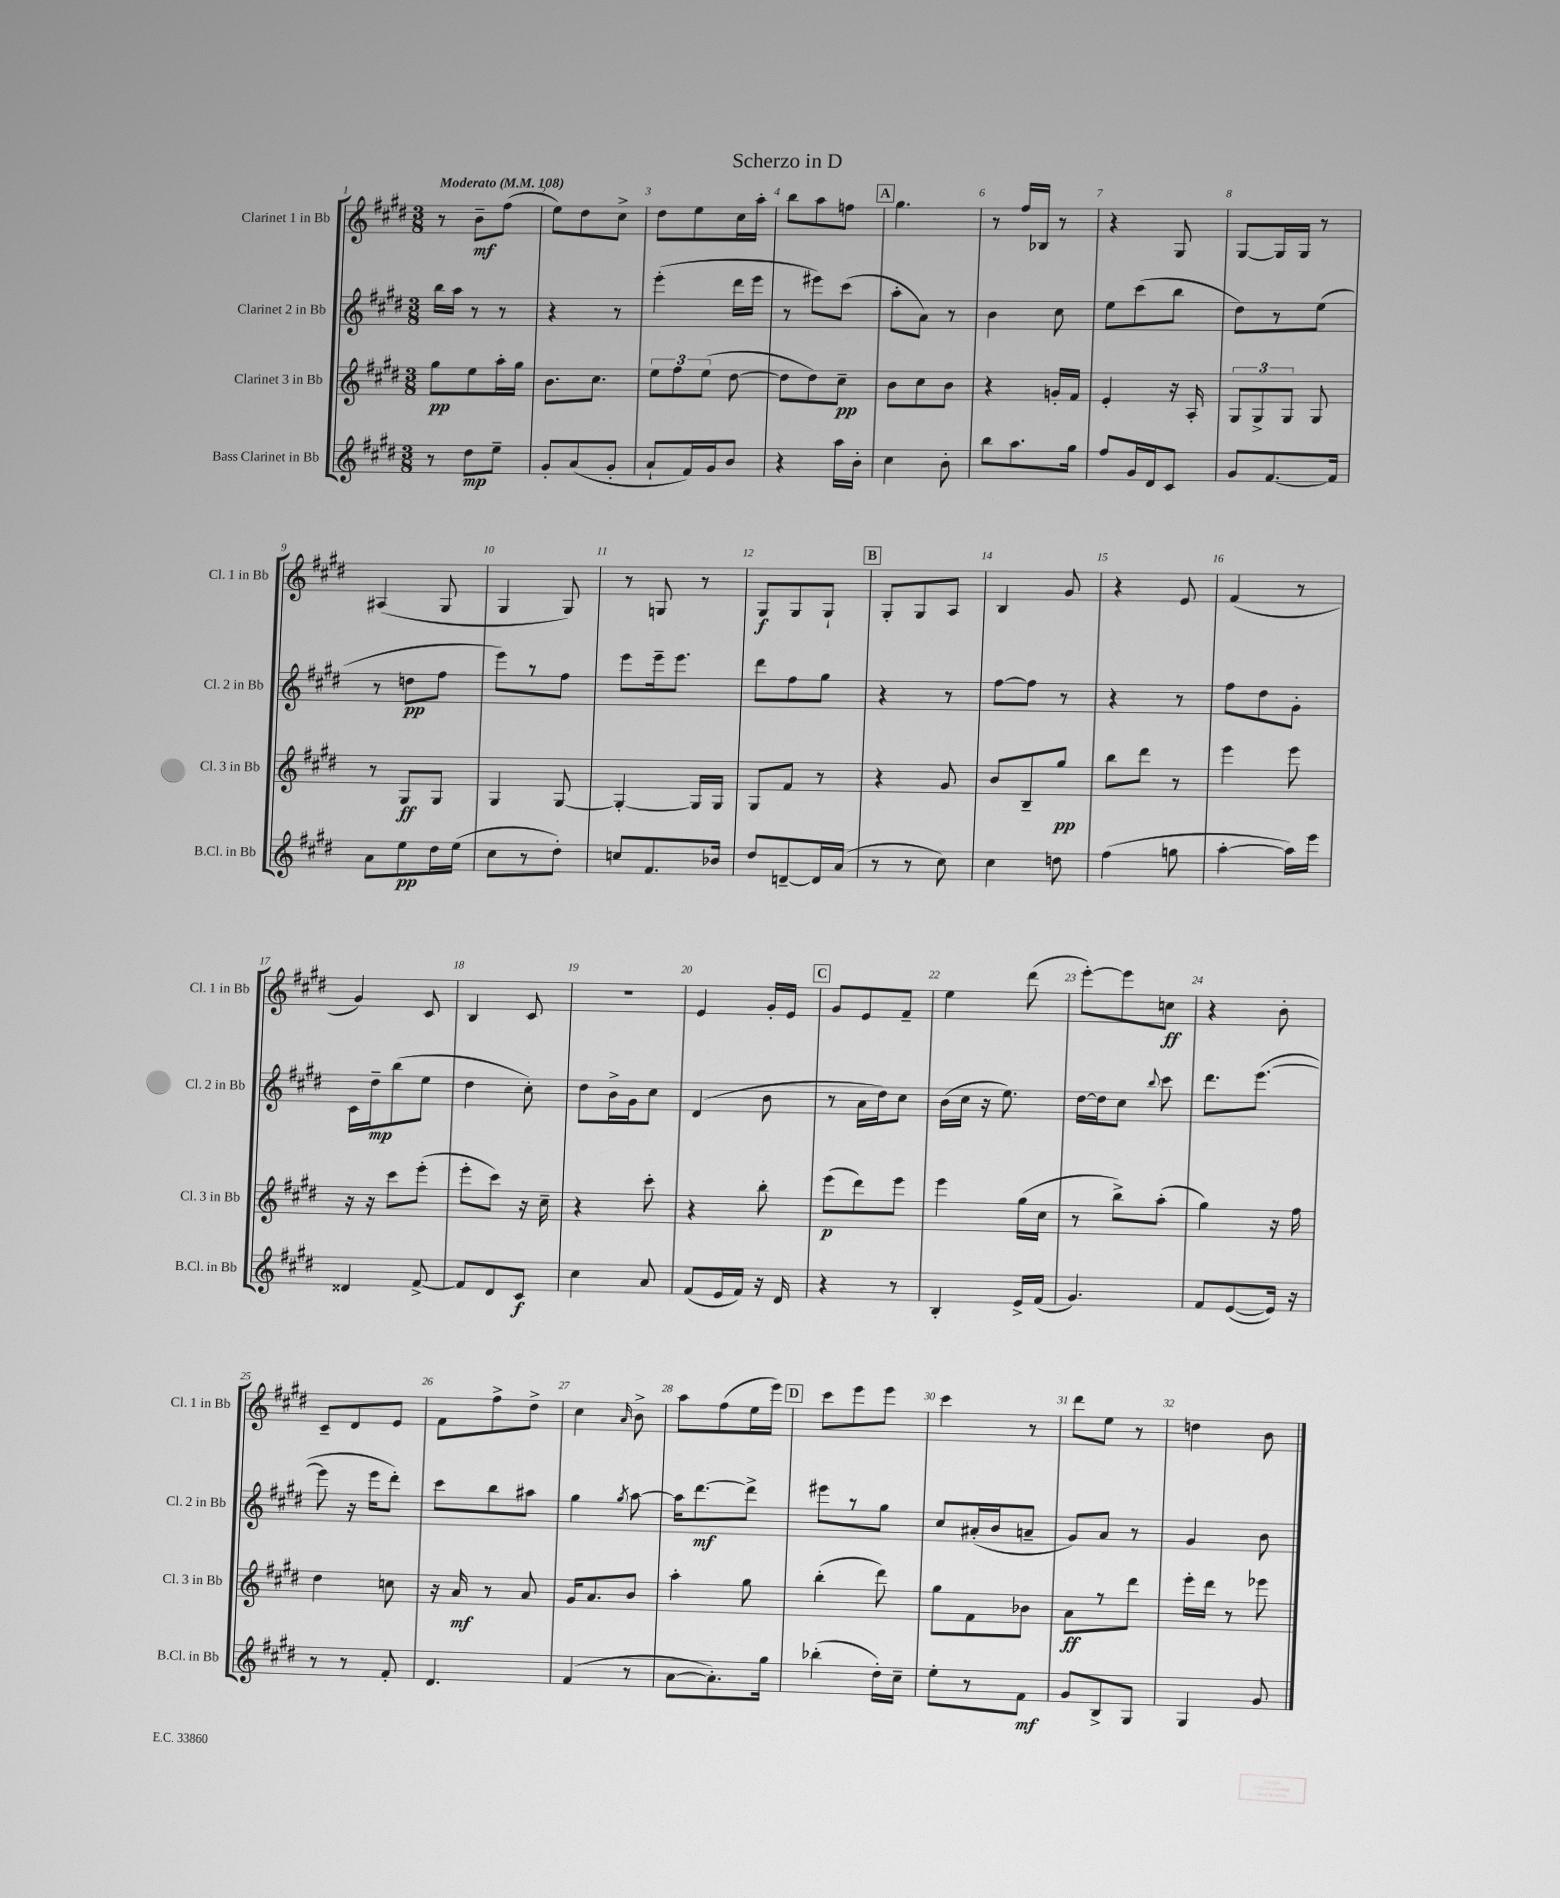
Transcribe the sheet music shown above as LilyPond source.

\header { title = "Scherzo in D" }
<<
\new StaffGroup <<
\new Staff = "s0" \with { instrumentName = "Clarinet 1 in Bb" shortInstrumentName = "Cl. 1 in Bb" } {
    \clef treble \key e \major \numericTimeSignature \time 3/8 \tempo "Moderato" 4 = 108
    \autoBeamOff r8 b'8[--\mf fis''8]( |
    e''8[) dis''8 cis''8]-> |
    dis''8[ e''8 cis''16 a''16]-. |
    b''8[ a''8 f''8] |
    \mark \markup { \box "A" } gis''4. |
    r8 fis''16[ bes16] r8 |
    r4 gis8 |
    gis8[~ gis16 gis16] r8 |
    ais4( gis8 |
    gis4 gis8) |
    r8 g8 r8 |
    gis8[\f gis8 gis8]-! |
    \mark \markup { \box "B" } gis8[-. gis8 a8] |
    b4 gis'8 |
    r4 e'8 |
    fis'4( r8 |
    gis'4) cis'8 |
    b4 cis'8 |
    R4. |
    e'4 gis'16[-. e'16] |
    \mark \markup { \box "C" } gis'8[ e'8 fis'8]-- |
    e''4 dis'''8( |
    e'''8[~-.) e'''8 c''8]\ff |
    r4 b'8-. |
    cis'8[-- dis'8 e'8] |
    fis'8[ fis''8-> dis''8]-> |
    cis''4 \grace { a'16 } b'8-> |
    a''8[ fis''8( e''16 e'''16]) |
    \mark \markup { \box "D" } cis'''8[ e'''8 e'''8] |
    cis'''4 r8 |
    dis'''8[ e''8] r8 |
    d''4 b'8 \bar "|." |
}
\new Staff = "s1" \with { instrumentName = "Clarinet 2 in Bb" shortInstrumentName = "Cl. 2 in Bb" } {
    \clef treble \key e \major \numericTimeSignature \time 3/8
    \autoBeamOff b''16[ a''16] r8 r8 |
    r4 r8 |
    e'''4-.( dis'''16[ e'''16] |
    r8 eis'''8[) cis'''8]( |
    \mark \markup { \box "A" } a''8[-. a'8]) r8 |
    b'4 cis''8 |
    e''8[ cis'''8( b''8] |
    dis''8[) r8 e''8]( |
    r8 d''8[\pp fis''8] |
    e'''8[) r8 fis''8] |
    e'''8[ e'''16-- e'''8.] |
    dis'''8[ fis''8 gis''8] |
    \mark \markup { \box "B" } r4 r8 |
    fis''8[~ fis''8] r8 |
    r4 r8 |
    fis''8[ dis''8 gis'8]-. |
    cis'16[ dis''16--\mp b''8( e''8] |
    dis''4 cis''8-.) |
    dis''8[ b'16-> gis'16 cis''8] |
    dis'4( b'8 |
    \mark \markup { \box "C" } r8 a'16[ dis''16) cis''8] |
    b'16[( cis''16] r16 e''8.) |
    dis''16[~ dis''16 cis''8] \appoggiatura { b''8 } cis'''8 |
    dis'''8.[ e'''8.]~( |
    e'''8 r16 e'''16[ dis'''8]-.) |
    cis'''8[ b''8 ais''8] |
    gis''4 \acciaccatura { gis''8 } a''8~ |
    a''16[ dis'''8.~\mf dis'''8]-> |
    \mark \markup { \box "D" } eis'''8[ r8 gis''8] |
    cis''8[ ais'16-.( b'16 a'8]-- |
    gis'8[) a'8] r8 |
    gis'4 b'8 \bar "|." |
}
\new Staff = "s2" \with { instrumentName = "Clarinet 3 in Bb" shortInstrumentName = "Cl. 3 in Bb" } {
    \clef treble \key e \major \numericTimeSignature \time 3/8
    \autoBeamOff gis''8[\pp e''8 a''16-. gis''16] |
    b'8.[ cis''8.] |
    \tuplet 3/2 { e''8[ fis''8 e''8]( } dis''8~ |
    dis''8[ dis''8) cis''8]--\pp |
    \mark \markup { \box "A" } b'8[ cis''8 b'8] |
    r4 g'16[-. fis'16] |
    e'4-. r16 a16-. |
    \tuplet 3/2 { gis8[ gis8-> gis8] } gis8 |
    r8 gis8[\ff gis8] |
    gis4 gis8~ |
    gis4~-. gis16[ gis16] |
    gis8[ fis'8] r8 |
    \mark \markup { \box "B" } r4 gis'8 |
    b'8[ b8-- gis''8]\pp |
    b''8[ dis'''8] r8 |
    e'''4 e'''8 |
    r16 r16 cis'''8[ e'''8]-.( |
    e'''8[-. cis'''8]) r16 cis''16-- |
    r4 cis'''8-. |
    r4 b''8-. |
    \mark \markup { \box "C" } e'''8[\p( dis'''8) e'''8] |
    e'''4 gis''16[( cis''16] |
    r8 b''8[->) a''8]-.( |
    gis''4) r16 fis''16 |
    dis''4 c''8 |
    r16 a'16\mf r8 a'8 |
    gis'16[ a'8. b'8] |
    a''4-. gis''8 |
    \mark \markup { \box "D" } b''4-.( dis'''8) |
    gis''8[ fis'8 bes'8] |
    a'8[\ff r8 dis'''8] |
    e'''16[-. dis'''16] r8 ees'''8 \bar "|." |
}
\new Staff = "s3" \with { instrumentName = "Bass Clarinet in Bb" shortInstrumentName = "B.Cl. in Bb" } {
    \clef treble \key e \major \numericTimeSignature \time 3/8
    \autoBeamOff r8 dis''8[\mp e''8]-- |
    gis'8[-. a'8( gis'8]-. |
    a'8[-! fis'16) gis'16 b'8] |
    r4 a''16[ b'16]-. |
    \mark \markup { \box "A" } cis''4 b'8-. |
    b''8[ a''8. gis''16] |
    fis''8[ gis'16 dis'16 cis'8] |
    gis'8[ fis'8.~ fis'16] |
    a'8[ e''8\pp dis''16 e''16]( |
    cis''8[ r8 dis''8]-.) |
    c''8[ fis'8. bes'16] |
    dis''8[ d'8~-- d'16 a'16]( |
    \mark \markup { \box "B" } r8 r8 cis''8) |
    cis''4 d''8 |
    fis''4( g''8 |
    a''4~-. a''16[) e'''16] |
    disis'4 fis'8~-> |
    fis'8[ dis'8 cis'8]\f |
    cis''4 a'8 |
    fis'8[( e'16 fis'16]) r16 dis'16 |
    \mark \markup { \box "C" } r4 r8 |
    b4-. e'16[-> fis'16]( |
    gis'4.) |
    fis'8[ e'8~( e'16]) r16 |
    r8 r8 fis'8-. |
    dis'4. |
    fis'4( r8 |
    a'8[~ a'8.-.) gis''16] |
    \mark \markup { \box "D" } bes''4-.( dis''16[-.) cis''16]-- |
    e''8[-. r8 fis'8]\mf |
    gis'8[ b8-> gis8] |
    gis4 gis'8 \bar "|." |
}
>>
>>
\layout { \context { \Score \override BarNumber.break-visibility = ##(#f #t #t) barNumberVisibility = #all-bar-numbers-visible } }
